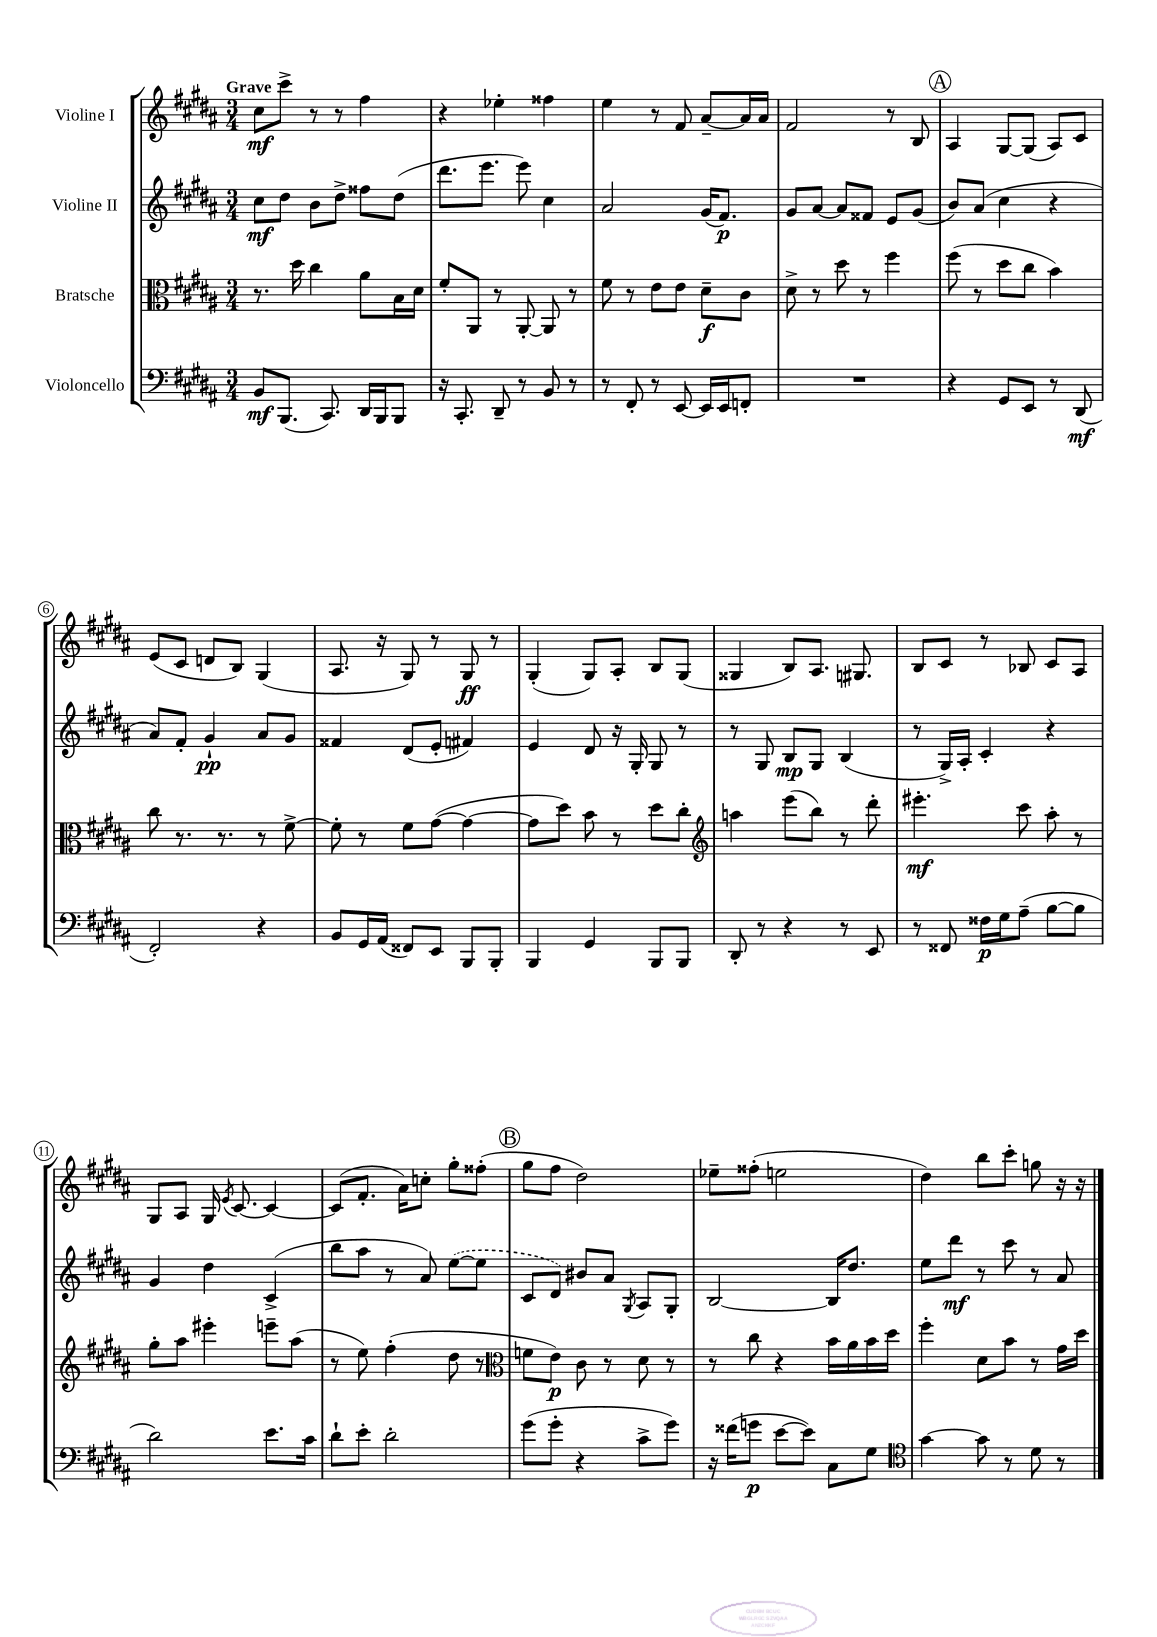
<<
\new StaffGroup <<
\new Staff = "s0" \with { instrumentName = "Violine I" } {
    \clef treble \key b \major \numericTimeSignature \time 3/4 \tempo "Grave"
    \autoBeamOff cis''8[\mf cis'''8]-> r8 r8 fis''4 |
    r4 ees''4-. fisis''4 |
    e''4 r8 fis'8 ais'8[~-- ais'16 ais'16] |
    fis'2 r8 b8 |
    \mark \markup { \circle "A" } ais4 gis8[~ gis8]( ais8[) cis'8] |
    e'8[( cis'8] d'8[ b8]) gis4( |
    ais8. r16 gis8) r8 gis8\ff r8 |
    gis4-.( gis8[) ais8]-. b8[ gis8]( |
    gisis4 b8[) ais8.] gis8. |
    b8[ cis'8] r8 bes8 cis'8[ ais8] |
    gis8[ ais8] gis16 \acciaccatura { e'8 } cis'8.~ cis'4~ |
    cis'8[( fis'8.]-. ais'16[) c''8]-. gis''8[-. fisis''8]-.( |
    \mark \markup { \circle "B" } gis''8[ fis''8] dis''2) |
    ees''8[-- fisis''8]-.( e''2 |
    dis''4) b''8[ cis'''8]-. g''8 r16 r16 \bar "|." |
}
\new Staff = "s1" \with { instrumentName = "Violine II" } {
    \clef treble \key b \major \numericTimeSignature \time 3/4
    \autoBeamOff cis''8[\mf dis''8] b'8[ dis''8]-> fisis''8[ dis''8]( |
    dis'''8.[ e'''8.] e'''8) cis''4 |
    ais'2 gis'16[( fis'8.]\p) |
    gis'8[ ais'8]~ ais'8[ fisis'8] e'8[ gis'8]( |
    \mark \markup { \circle "A" } b'8[) ais'8]( cis''4 r4 |
    ais'8[) fis'8]-. gis'4-!\pp ais'8[ gis'8] |
    fisis'4 dis'8[( e'8]-. fis'4) |
    e'4 dis'8 r16 gis16-. gis8 r8 |
    r8 gis8 b8[\mp gis8] b4( |
    r8 gis16[->) ais16]-. cis'4-. r4 |
    gis'4 dis''4 cis'4->( |
    b''8[ ais''8] r8 ais'8) \once \slurDashed e''8[~( e''8] |
    \mark \markup { \circle "B" } cis'8[ dis'8]) bis'8[ ais'8] \acciaccatura { gis8 } ais8[ gis8]-. |
    b2~ b16[ dis''8.] |
    e''8[ dis'''8]\mf r8 cis'''8 r8 ais'8 \bar "|." |
}
\new Staff = "s2" \with { instrumentName = "Bratsche" } {
    \clef alto \key b \major \numericTimeSignature \time 3/4
    \autoBeamOff r8. dis''16 cis''4 ais'8[ b16 dis'16] |
    fis'8[-. ais,8] r8 ais,8~-. ais,8 r8 |
    fis'8 r8 e'8[ e'8] dis'8[--\f cis'8] |
    dis'8-> r8 dis''8 r8 fis''4 |
    \mark \markup { \circle "A" } fis''8( r8 dis''8[ cis''8] b'4) |
    cis''8 r8. r8. r8 fis'8~-> |
    fis'8-. r8 fis'8[ gis'8]~( gis'4~ |
    gis'8[ dis''8]) b'8 r8 dis''8[ cis''8]-. |
    \clef treble a''4 e'''8[( b''8]) r8 dis'''8-. |
    eis'''4.-.\mf cis'''8 ais''8-. r8 |
    gis''8[-. ais''8] eis'''4-. e'''8[-- ais''8]( |
    r8 e''8) fis''4-.( dis''8 r8 |
    \mark \markup { \circle "B" } \clef alto f'8[ e'8]\p) cis'8 r8 dis'8 r8 |
    r8 cis''8 r4 b'16[ ais'16 b'16 dis''16] |
    fis''4-. dis'8[ b'8] r8 gis'16[ dis''16] \bar "|." |
}
\new Staff = "s3" \with { instrumentName = "Violoncello" } {
    \clef bass \key b \major \numericTimeSignature \time 3/4
    \autoBeamOff b,8[\mf b,,8.]( cis,8.) dis,16[ b,,16 b,,8] |
    r16 cis,8.-. dis,8-- r8 b,8 r8 |
    r8 fis,8-. r8 e,8~ e,16[ e,16 f,8]-. |
    R2. |
    \mark \markup { \circle "A" } r4 gis,8[ e,8] r8 dis,8\mf( |
    fis,2-.) r4 |
    b,8[ gis,16 ais,16]( fisis,8[) e,8] b,,8[ b,,8]-. |
    b,,4 gis,4 b,,8[ b,,8] |
    dis,8-. r8 r4 r8 e,8 |
    r8 fisis,8 fisis16[\p gis16 ais8]--( b8[~ b8] |
    dis'2) e'8.[ cis'16] |
    dis'8[-! e'8]-. dis'2-. |
    \mark \markup { \circle "B" } gis'8[( gis'8]-. r4 cis'8[-> gis'8]) |
    r16 fisis'16[( g'8]\p e'8[~ e'8]) cis8[ gis8] |
    \clef tenor gis'4~ gis'8 r8 dis'8 r8 \bar "|." |
}
>>
>>
\layout { \context { \Score \override BarNumber.stencil = #(make-stencil-circler 0.1 0.3 ly:text-interface::print) } }
